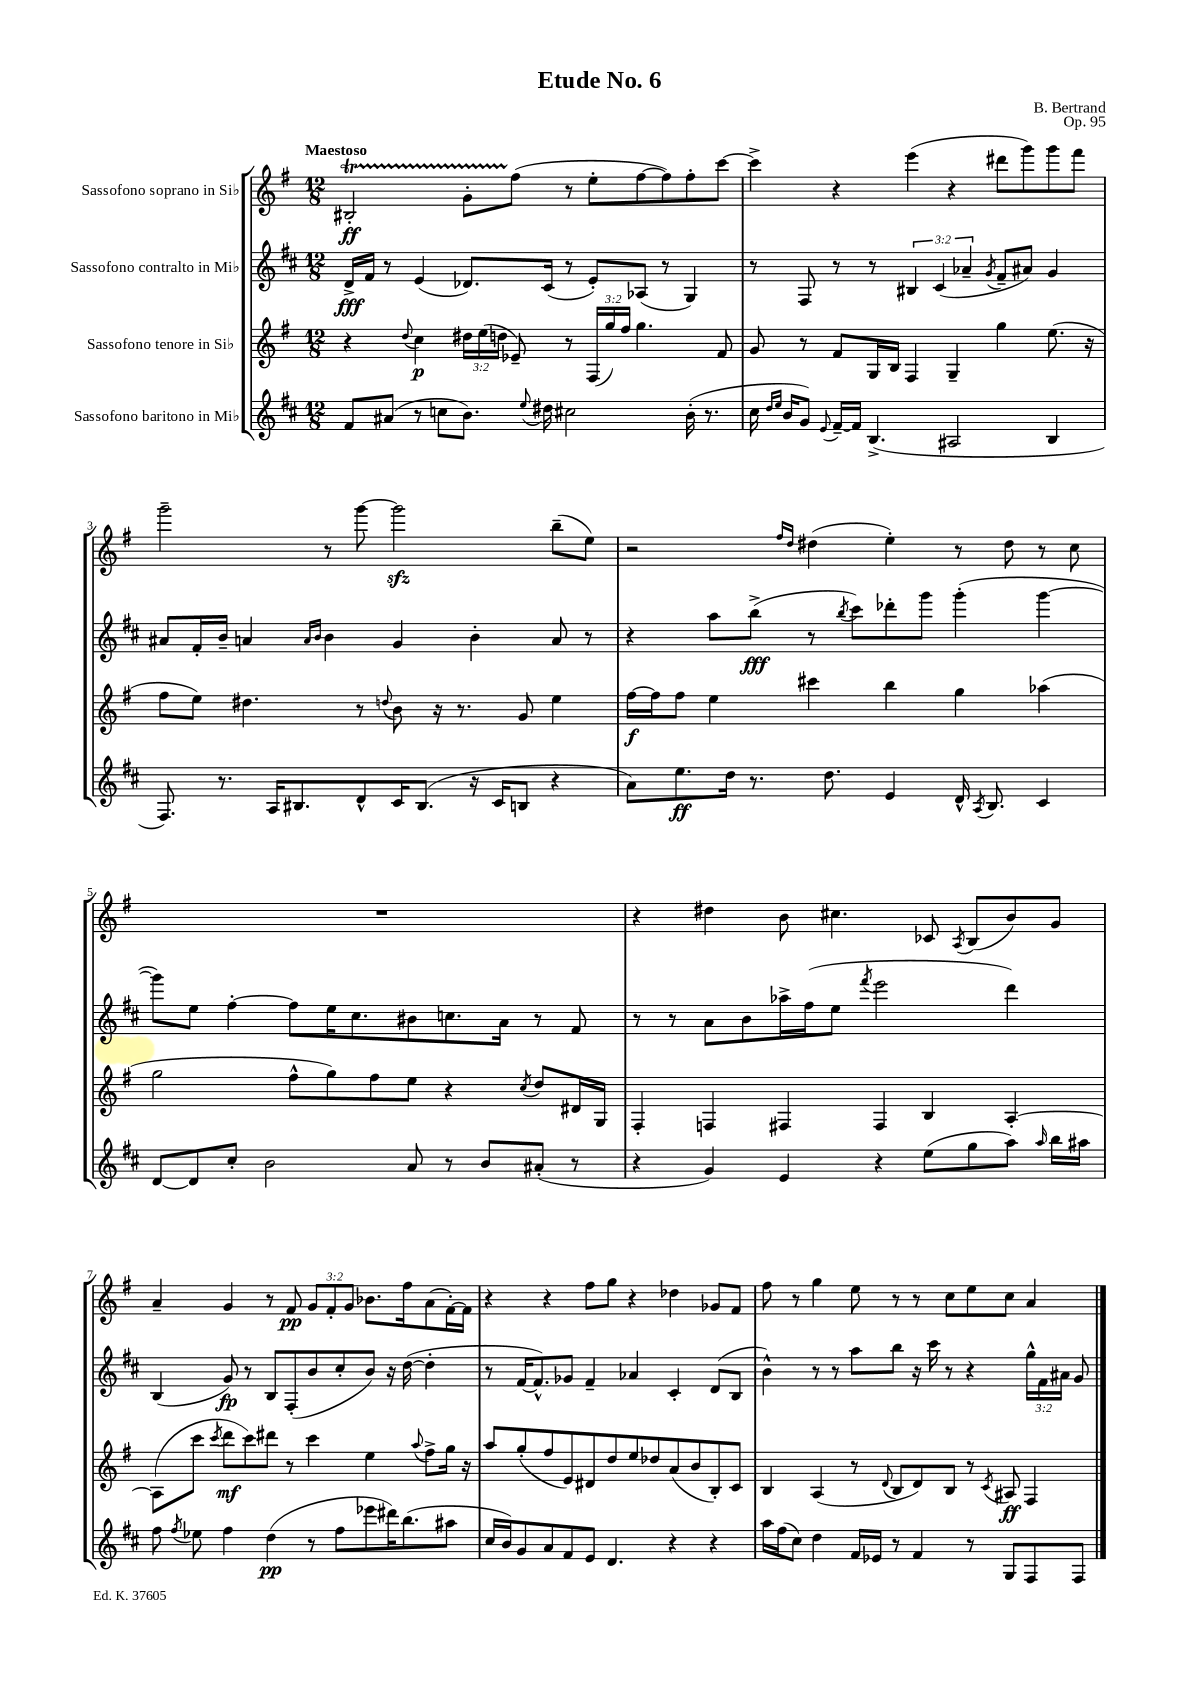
\header { title = "Etude No. 6" composer = "B. Bertrand" opus = "Op. 95" }
<<
\new StaffGroup <<
\new Staff = "s0" \with { instrumentName = "Sassofono soprano in Sib" } {
    \clef treble \key g \major \numericTimeSignature \time 12/8 \override Staff.TupletNumber.text = #tuplet-number::calc-fraction-text \tempo "Maestoso"
    \autoBeamOff bis2-.\startTrillSpan\ff g'8[-. fis''8]\stopTrillSpan( r8 e''8[-. fis''8~ fis''8) fis''8-. c'''8]~ |
    c'''4-> r4 e'''4( r4 dis'''8[ g'''8) g'''8 fis'''8] |
    g'''2-- r8 g'''8~ g'''2\sfz b''8[--( e''8]) |
    r2 \grace { fis''16[ d''16] } dis''4( e''4-.) r8 dis''8 r8 c''8 |
    R1. |
    r4 dis''4 b'8 cis''4. ces'8 \acciaccatura { a8 } b8[( b'8) g'8] |
    a'4-- g'4 r8 fis'8\pp \tuplet 3/2 { g'8[ fis'8-. g'8] } bes'8.[ fis''16 a'8( fis'16~-.) fis'16] |
    r4 r4 fis''8[ g''8] r4 des''4 ges'8[ fis'8] |
    fis''8 r8 g''4 e''8 r8 r8 c''8[ e''8 c''8] a'4 \bar "|." |
}
\new Staff = "s1" \with { instrumentName = "Sassofono contralto in Mib" } {
    \clef treble \key d \major \numericTimeSignature \time 12/8 \override Staff.TupletNumber.text = #tuplet-number::calc-fraction-text
    \autoBeamOff d'16[->\fff fis'16] r8 e'4( des'8.[) cis'16]( r8 e'8[-.) aes8]( r8 g4) |
    r8 fis8 r8 r8 \tuplet 3/2 { bis4 cis'4( aes'4-- } \acciaccatura { g'8 } fis'8[-- ais'8]) g'4 |
    ais'8[ fis'16-. b'16]-- a'4 \grace { a'16[ b'16] } b'4 g'4 b'4-. a'8 r8 |
    r4 a''8[ b''8]->\fff( r8 \acciaccatura { b''8 } cis'''8[) des'''8-. g'''8] g'''4-.( g'''4~ |
    g'''8[) e''8] fis''4~-. fis''8[ e''16 cis''8. bis'8 c''8. a'16] r8 fis'8 |
    r8 r8 a'8[ b'8 aes''16-> fis''16( e''8] \acciaccatura { fis'''8 } e'''2 d'''4) |
    b4( g'8\fp) r8 b8[ fis8-.( b'8 cis''8-. b'8]) r16 d''16~( d''4-. |
    r8 fis'16[~ fis'8.-^) ges'8] fis'4-- aes'4 cis'4-. d'8[( b8] |
    b'4-^) r8 r8 a''8[ b''8] r16 cis'''16 r8 r4 \tuplet 3/2 { g''16[-^ fis'16 ais'16] } g'8 \bar "|." |
}
\new Staff = "s2" \with { instrumentName = "Sassofono tenore in Sib" } {
    \clef treble \key g \major \numericTimeSignature \time 12/8 \override Staff.TupletNumber.text = #tuplet-number::calc-fraction-text
    \autoBeamOff r4 \appoggiatura { d''8 } c''4\p \tuplet 3/2 { dis''16[ e''16( d''16] } ees'8--) r8 \tuplet 3/2 { fis16[( g''16) fis''16] } g''4. fis'8 |
    g'8 r8 fis'8[ g16 b16] fis4 g4-- g''4 e''8.( r16 |
    fis''8[ e''8]) dis''4. r8 \appoggiatura { d''8 } b'8 r16 r8. g'8 e''4 |
    fis''16[~\f fis''16 fis''8] e''4 cis'''4 b''4 g''4 aes''4( |
    g''2 fis''8[-^ g''8) fis''8 e''8] r4 \acciaccatura { c''8 } d''8[ dis'16 g16] |
    fis4-. f4 fis4 fis4 b4 a4~-. |
    a8[( c'''8] \acciaccatura { c'''8 } d'''8[\mf c'''8) dis'''8] r8 c'''4 e''4 \appoggiatura { a''8 } fis''8[-> g''16] r16 |
    a''8[ g''8-.( fis''8 e'8) dis'8 d''8 e''8 des''8 a'8( b'8 b8-.) c'8] |
    b4 a4( r8 \appoggiatura { d'8 } b8[ d'8) b8] r8 \acciaccatura { c'8 } ais8\ff fis4 \bar "|." |
}
\new Staff = "s3" \with { instrumentName = "Sassofono baritono in Mib" } {
    \clef treble \key d \major \numericTimeSignature \time 12/8
    \autoBeamOff fis'8[ ais'8]( r8 c''8[ b'8.]) \appoggiatura { e''8 } dis''16 cis''2 b'16-.( r8. |
    cis''16 \grace { d''16[ e''16] } b'16[ g'8]) \appoggiatura { e'8 } fis'16[~-- fis'16] b4.->( ais2 b4 |
    fis8.) r8. a16[ bis8. d'8-^ cis'16 bis8.]( r16 cis'16[ b8] r4 |
    a'8[) e''8.\ff d''16] r8. d''8. e'4 d'16-^ \acciaccatura { a8 } b8. cis'4 |
    d'8[~ d'8 cis''8]-. b'2 a'8 r8 b'8[ ais'8]-.( r8 |
    r4 g'4) e'4 r4 e''8[( g''8 a''8]) \grace { a''16 } b''16[ ais''16] |
    fis''8 \acciaccatura { fis''8 } ees''8 fis''4 d''4\pp( r8 fis''8[ ees'''8 dis'''16) b''8.( ais''8] |
    cis''16[ b'16) g'8 a'8 fis'8 e'8] d'4. r4 r4 |
    a''16[ fis''16( cis''8]) d''4 fis'16[ ees'16] r8 fis'4 r8 g8[ fis8 fis8] \bar "|." |
}
>>
>>
